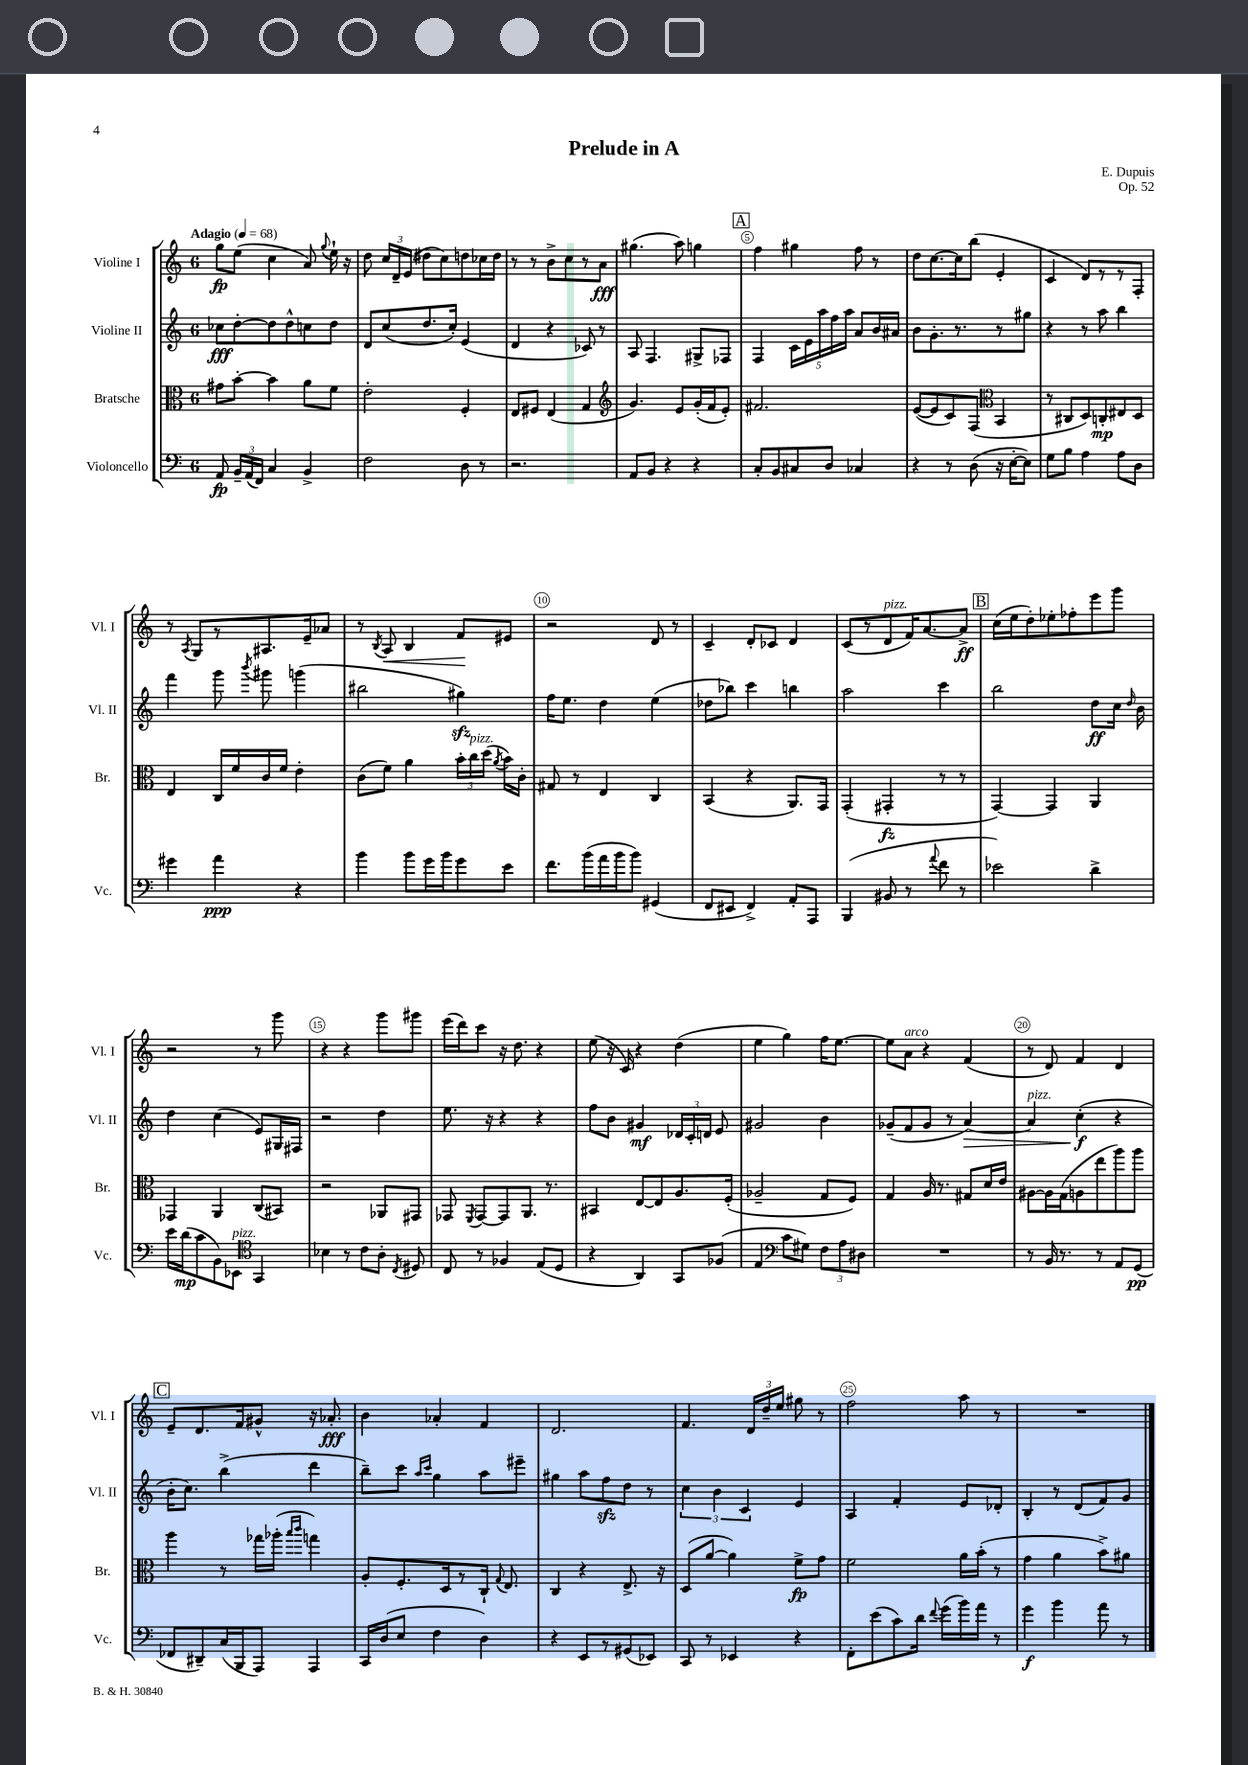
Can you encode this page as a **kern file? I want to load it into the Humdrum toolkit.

**kern	**kern	**kern	**kern
*staff4	*staff3	*staff2	*staff1
*clefF4	*clefC3	*clefG2	*clefG2
*k[]	*k[]	*k[]	*k[]
*M6/8	*M6/8	*M6/8	*M6/8
*MM68	*MM68	*MM68	*MM68
8AA/	8g#\L	8cc-\L	8gg\L
24BB~/LL	[8b'\J	[8dd'\	(8ee\J
(24AA/	.	.	.
24FF/JJ)	.	.	.
4C/	4b\]	8dd\]	4cc\
.	.	8dd^^\	.
4BB^/	8a\L	8cc\	8a/)
.	.	.	8qqgg/
.	8f\J	8dd\J	16ee`\
.	.	.	16r
=	=	=	=
2F\	2e'\	8d/L	8dd\
.	.	(8cc/	24cc/LL
.	.	.	24d~/
.	.	.	(24e/JJ
.	.	8.dd/	8dd#\L
.	.	.	8cc\)
.	.	16cc'/Jk)	.
8D\	4F'/	(4e/	8dd\
8r	.	.	16cc-\L
.	.	.	16dd\JJ
=	=	=	=
2.r	8E/L	4d/	8r
.	8F#/J	.	8r
.	(4E/	4r	8b^\L
.	.	.	8cc\
.	4G/	8c-/)	8r
.	.	8r	8a\J
=	=	=	=
*	*clefG2	*	*
8AA/L	4.g/)	8A/	(4.gg#\
8BB/J	.	4.F/	.
4r	.	.	.
.	8e/L	.	8aa\)
4r	(16g'/L	8G#^/L	4gg\
.	16f/J	.	.
.	8e'/J)	8F-/J	.
=	=	=	=
8C'/L	2.f#/	4F/	4ff\
8BB/	.	.	.
8C#/	.	20c\LL	4gg#\
.	.	20e\	.
.	.	20aa\	.
8D/J	.	.	.
.	.	20ff\	.
.	.	20aa\JJ	.
4C-/	.	8a/L	8ff\
.	.	16b/L	8r
.	.	16a#/JJ	.
=	=	=	=
4r	([8e/L	8b\L	8dd\L
.	8e/]	8.g'\	[8.cc\
8r	8c/)	.	.
.	.	8.r	16cc\]k
(8D\	(8F/J	.	(8bb\J
*	*clefC3	*	*
16r	4BB/	8r	4e'/
[16E'\LK	.	.	.
8E\]J)	.	8gg#\J	.
=	=	=	=
8G\L	8r	4r	4c/
8B\J	8C#/L	.	.
4A\	8D/)	8r	8d/L)
.	8C'/	8aa\	8r
8A\L	8E#/	4bb\	8r
8D\J	8D/J	.	8F'/J
=	=	=	=
4g#\	4E/	4fff\	8r
.	.	.	8qA/
.	.	.	8G/L
4a\	16C/LL	8ggg\	8r
.	16f/	.	.
.	.	8qbbb/	.
.	16c/	8ggg#\	8.A#/
.	16f/JJ	.	.
4r	4e'\	(4ggg\	.
.	.	.	16e~/k
.	.	.	8a-/J
=	=	=	=
4b\	(8c\L	2bb#\	8r
.	.	.	8qB/
.	8f\J)	.	8A/
8b\L	4a\	.	4B/
16g\L	.	.	.
16b\J	.	.	.
8g\	24b'\LL	4gg#\)	8f/L
.	24cc\	.	.
.	(24dd\JJ	.	.
.	8qa/	.	.
8e\J	16b\LL)	.	8e#/J
.	16c'\JJ	.	.
=	=	=	=
8.f\L	8G#/	16ff\LK	2r
.	.	8.ee\J	.
.	8r	.	.
(16b\L	.	.	.
16a\	4E/	4dd\	.
16b\J	.	.	.
8b\J)	.	.	.
(4GG#/	4C/	(4ee\	8d/
.	.	.	8r
=	=	=	=
8FF/L	(4BB/	8dd-\L	4c~/
8EE#/J	.	8bb-\J)	.
4FF^/)	4r	4ccc\	8d'/L
.	.	.	8c-/J
8AA'/L	8.AA/L)	4bb\	4d/
8AAA/J	.	.	.
.	16GG/Jk	.	.
=	=	=	=
(4BBB/	(4GG'/	2aa\	(8c/L
.	.	.	8r
8BB#/	4GG#'/	.	8d/
8r	.	.	16f/K)
.	.	.	[8.a/
8qqa/	.	.	.
8f\	8r	4ccc\	.
8r	8r	.	8a^/]J
=	=	=	=
2e-\)	[4GG/)	2bb\	(16cc\LL
.	.	.	16ee\J
.	.	.	8dd'\)
.	4GG/]	.	8ee-'\
.	.	.	8ff-'\
4d^\	4AA/	8dd\L	8eee\
.	.	16cc\Jk	8ggg\J
.	.	16qqdd/	.
.	.	16b\	.
=	=	=	=
16e\LL	4GG-/	4dd\	2r
(16d\J	.	.	.
8c\	.	.	.
8BB\)	4AA/	(4cc\	.
8EE-\J	.	.	.
*clefC4	*	*	*
4GG/	(8C/L	8e/L)	8r
.	8BB#/J)	16G#/L	8ggg\
.	.	16F#/JJ	.
=	=	=	=
4B-\	2r	2r	4r
8r	.	.	4r
8c\L	.	.	.
8A'\J	8AA-/L	4dd\	8ggg\L
8qC/	.	.	.
8D#/	8GG#/J	.	8ggg#\J
=	=	=	=
8C/	8GG-/	8.ee\	(16eee\LL
.	.	.	16ddd\J)
.	8qFF/	.	.
8r	[8GG-/L	.	8ccc\J
.	.	16r	.
4F-/	8GG-/]	4r	16r
.	.	.	8.dd\
.	8.AA/J	.	.
(8E/L	.	4r	4r
.	8.r	.	.
8D/J	.	.	.
=	=	=	=
4r	4BB#/	8ff\L	(8ee\
.	.	8b\J	16r
.	.	.	16c/)
4AA/)	[8E/L	4g#/	4r
.	8E/]	.	.
8GG/L	8.A/	24d-/LL	(4dd\
.	.	24c'/	.
.	.	24d/JJ	.
(8F-/J	.	8e/	.
.	(16F'/Jk	.	.
=	=	=	=
4E/	2A-~/	2g#/	4ee\
*clefF4	*	*	*
8c\L	.	.	4gg\)
8G#\J)	.	.	.
12F\L	8G/L	4b\	16ff\LK
.	.	.	[8.ee\J
12A\	.	.	.
.	8F/J)	.	.
12D#\J	.	.	.
=	=	=	=
2.r	4G/	(8g-~/L	8ee\]L
.	.	8f/	8a\J
.	16A/	8g-/J	4r
.	8.r	.	.
.	.	8r	.
.	8G#/L	[4a/)	(4f/
.	16d/L	.	.
.	16e/JJ	.	.
=	=	=	=
8r	[8A#\L	4a/]	8r
16BB/	16A#\]L	.	8d/)
8.r	(16G\J	.	.
.	8A\	(4cc'\	4f/
8r	8ee\	.	.
8AA/L	8aa\)	4r	4d/
(8GG/J	8aa\J	.	.
=	=	=	=
8FF-/L	4aa\	16b'\LK	8e~/L
.	.	8.cc\J)	.
8DD#~/)	.	.	8.d/
(16C/L	8r	(4bb^\	.
16BBB/J	.	.	16f/k
8AAA/J)	16gg-\LL	.	8g#^^/J
.	(16aa-'\JJ	.	.
.	16qqbb/LL	.	.
.	16qqccc/JJ	.	.
4AAA/	4gg\)	4ddd\	16r
.	.	.	8.a-'/
=	=	=	=
16CC/LL	8A'/L	8bb~\L)	4b\
(16D/J	.	.	.
8E/J	8.F'/	8ccc\J	.
.	.	16qqaa/LL	.
.	.	16qqccc/JJ	.
4F\	.	4gg\	4a-'/
.	16D/k	.	.
.	8r	.	.
4D\)	16C`/Jk	8aa\L	4f/
.	8qqG/	.	.
.	8.E/	.	.
.	.	8eee#~\J	.
=	=	=	=
4r	4C/	4gg#\	2.d/
8EE/L	4r	8aa\L	.
8r	.	8ff\	.
(8GG#/	8.E^/	8dd\J	.
8EE-/J)	.	8r	.
.	16r	.	.
=	=	=	=
8CC/	(8D/L	6cc\	4.f/
8r	[8a/J	.	.
.	.	6b\	.
4EE-/	4a\])	.	.
.	.	6c/	.
.	.	.	24d/LL
.	.	.	24dd~/
.	.	.	24ee/JJ
4r	8f^\L	4e/	8gg#\
.	8g\J	.	8r
=	=	=	=
8FF'\L	2f\	4A/	2ff\
(8e\	.	.	.
8c\)	.	4f'/	.
16d\Jk	.	.	.
8qqf/	.	.	.
(16g\LL	.	.	.
16b\)	16a\LL	8e/L	8aa\
16a\JJ	(16b'\JJ	.	.
8r	8r	8d-'/J	8r
=	=	=	=
4g\	4g\	4B'/	2.r
4b\	4a\	8r	.
.	.	(8d/L	.
8a\	8b^\L)	8f/)	.
8r	8a#\J	8g/J	.
==	==	==	==
*-	*-	*-	*-
